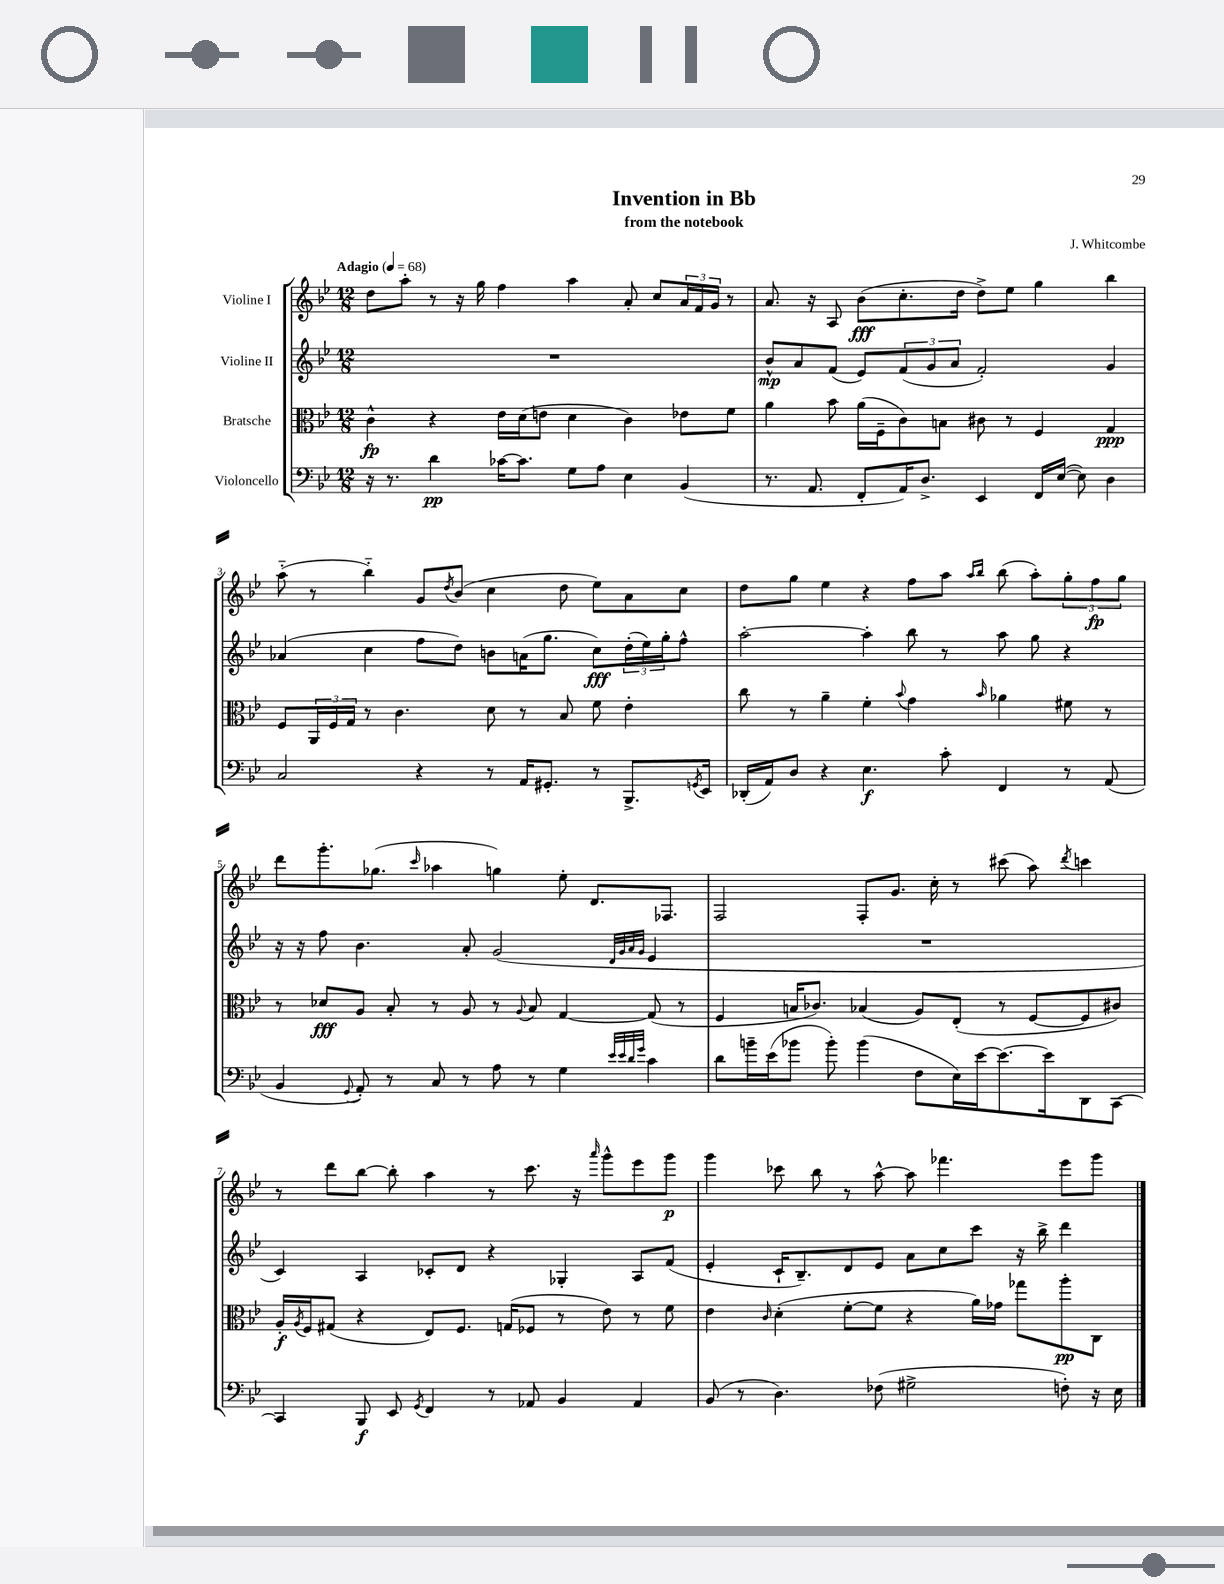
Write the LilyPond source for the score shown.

\header { title = "Invention in Bb" composer = "J. Whitcombe" subtitle = "from the notebook" }
<<
\new StaffGroup <<
\new Staff = "s0" \with { instrumentName = "Violine I" } {
    \clef treble \key bes \major \numericTimeSignature \time 12/8 \tempo "Adagio" 4 = 68
    d''8 a''8-. r8 r16 g''16 f''4 a''4 a'8-. c''8 \tuplet 3/2 { a'16 f'16 g'16 } r8 |
    a'8. r16 a8 bes'8\fff( c''8.-. d''16 d''8->) ees''8 g''4 bes''4 |
    a''8-_( r8 bes''4-_) g'8 \acciaccatura { d''8 } bes'8( c''4 d''8 ees''8) a'8 c''8 |
    d''8 g''8 ees''4 r4 f''8 a''8 \grace { a''16 bes''16 } bes''8( a''8-.) \tuplet 3/2 { g''8-. f''8\fp g''8 } |
    d'''8 g'''8.-. ges''8.( \grace { c'''16 } aes''4 g''4) ees''8-. d'8. fes8. |
    f2 f8-. g'8. c''16-. r8 cis'''8( a''8) \acciaccatura { d'''8 } c'''4 |
    r8 d'''8 bes''8~ bes''8-. a''4 r8 c'''8. r16 \grace { a'''16 } g'''8-^ ees'''8 g'''8\p |
    g'''4 ces'''8 bes''8 r8 a''8~-^ a''8 fes'''4. ees'''8 g'''8 \bar "|." |
}
\new Staff = "s1" \with { instrumentName = "Violine II" } {
    \clef treble \key bes \major \numericTimeSignature \time 12/8
    R1. |
    bes'8-^\mp a'8 f'8( ees'8) \tuplet 3/2 { f'8( g'8 a'8 } f'2-.) g'4 |
    aes'4( c''4 f''8 d''8) b'8 a'16( g''8. c''8\fff) \tuplet 3/2 { d''16-.( ees''16) g''16-. } f''8-^ |
    a''2~-. a''4-. bes''8 r8 a''8 g''8 r4 |
    r16 r16 f''8 bes'4. a'8-. g'2( \grace { d'32 g'32 a'32 g'32 } ees'4 |
    R1. |
    c'4) a4 ces'8-. d'8 r4 ges4-. a8 f'8( |
    ees'4-. c'16-! bes8.--) d'8 ees'8 a'8 c''8 c'''8 r16 bes''16-> d'''4 \bar "|." |
}
\new Staff = "s2" \with { instrumentName = "Bratsche" } {
    \clef alto \key bes \major \numericTimeSignature \time 12/8
    c'4-^\fp r4 ees'16 d'16( e'8 d'4 c'4) ees'8 f'8 |
    a'4 bes'8 a'16( f16-- c'8) b8 cis'8 r8 f4 g4\ppp |
    f8 \tuplet 3/2 { a,16 f16 g16 } r8 c'4. d'8 r8 bes8 f'8 ees'4-. |
    c''8 r8 a'4-- f'4-. \appoggiatura { bes'8 } g'4 \grace { bes'16 } aes'4 fis'8 r8 |
    r8 des'8\fff a8 bes8-. r8 a8 r8 \appoggiatura { a8 } bes8 g4~ g8( r8 |
    f4 b16 ces'8.) bes4( a8) ees8-.( r8 f8~ f8 cis'8) |
    a16-.\f \acciaccatura { a8 } f16 gis8( r4 ees8) f8. g16( fes8 r8 ees'8) r8 f'8 |
    ees'4 \grace { c'16 } d'4-.( f'8~-. f'8 r4 a'16) ges'16 ges''8 a''8-.\pp c8 \bar "|." |
}
\new Staff = "s3" \with { instrumentName = "Violoncello" } {
    \clef bass \key bes \major \numericTimeSignature \time 12/8
    r16 r8. d'4\pp ces'16~ ces'8. g8 a8 ees4 bes,4( |
    r8. a,8. f,8-. a,16) d8.-> ees,4 f,16 ees16~( ees8) d4 |
    c2 r4 r8 a,16 gis,8.-. r8 bes,,8.-> \acciaccatura { g,8 } ees,16 |
    des,16-.( a,16) d8 r4 ees4.\f c'8-. f,4 r8 a,8( |
    bes,4 \appoggiatura { g,8 } a,8-.) r8 c8 r8 a8 r8 g4 \grace { ees'32 ees'32 d'32 g'32 } c'4 |
    d'8 b'16-- ees'16( bes'8 bes'8-.) bes'4( f8 ees16) ees'16~ ees'8.~ ees'16 d,8 c,8~ |
    c,4 bes,,8\f ees,8 \acciaccatura { g,8 } f,4 r8 aes,8 bes,4 aes,4 |
    bes,8( r8 d4.) fes8( gis2-> f8-.) r16 ees16 \bar "|." |
}
>>
>>
